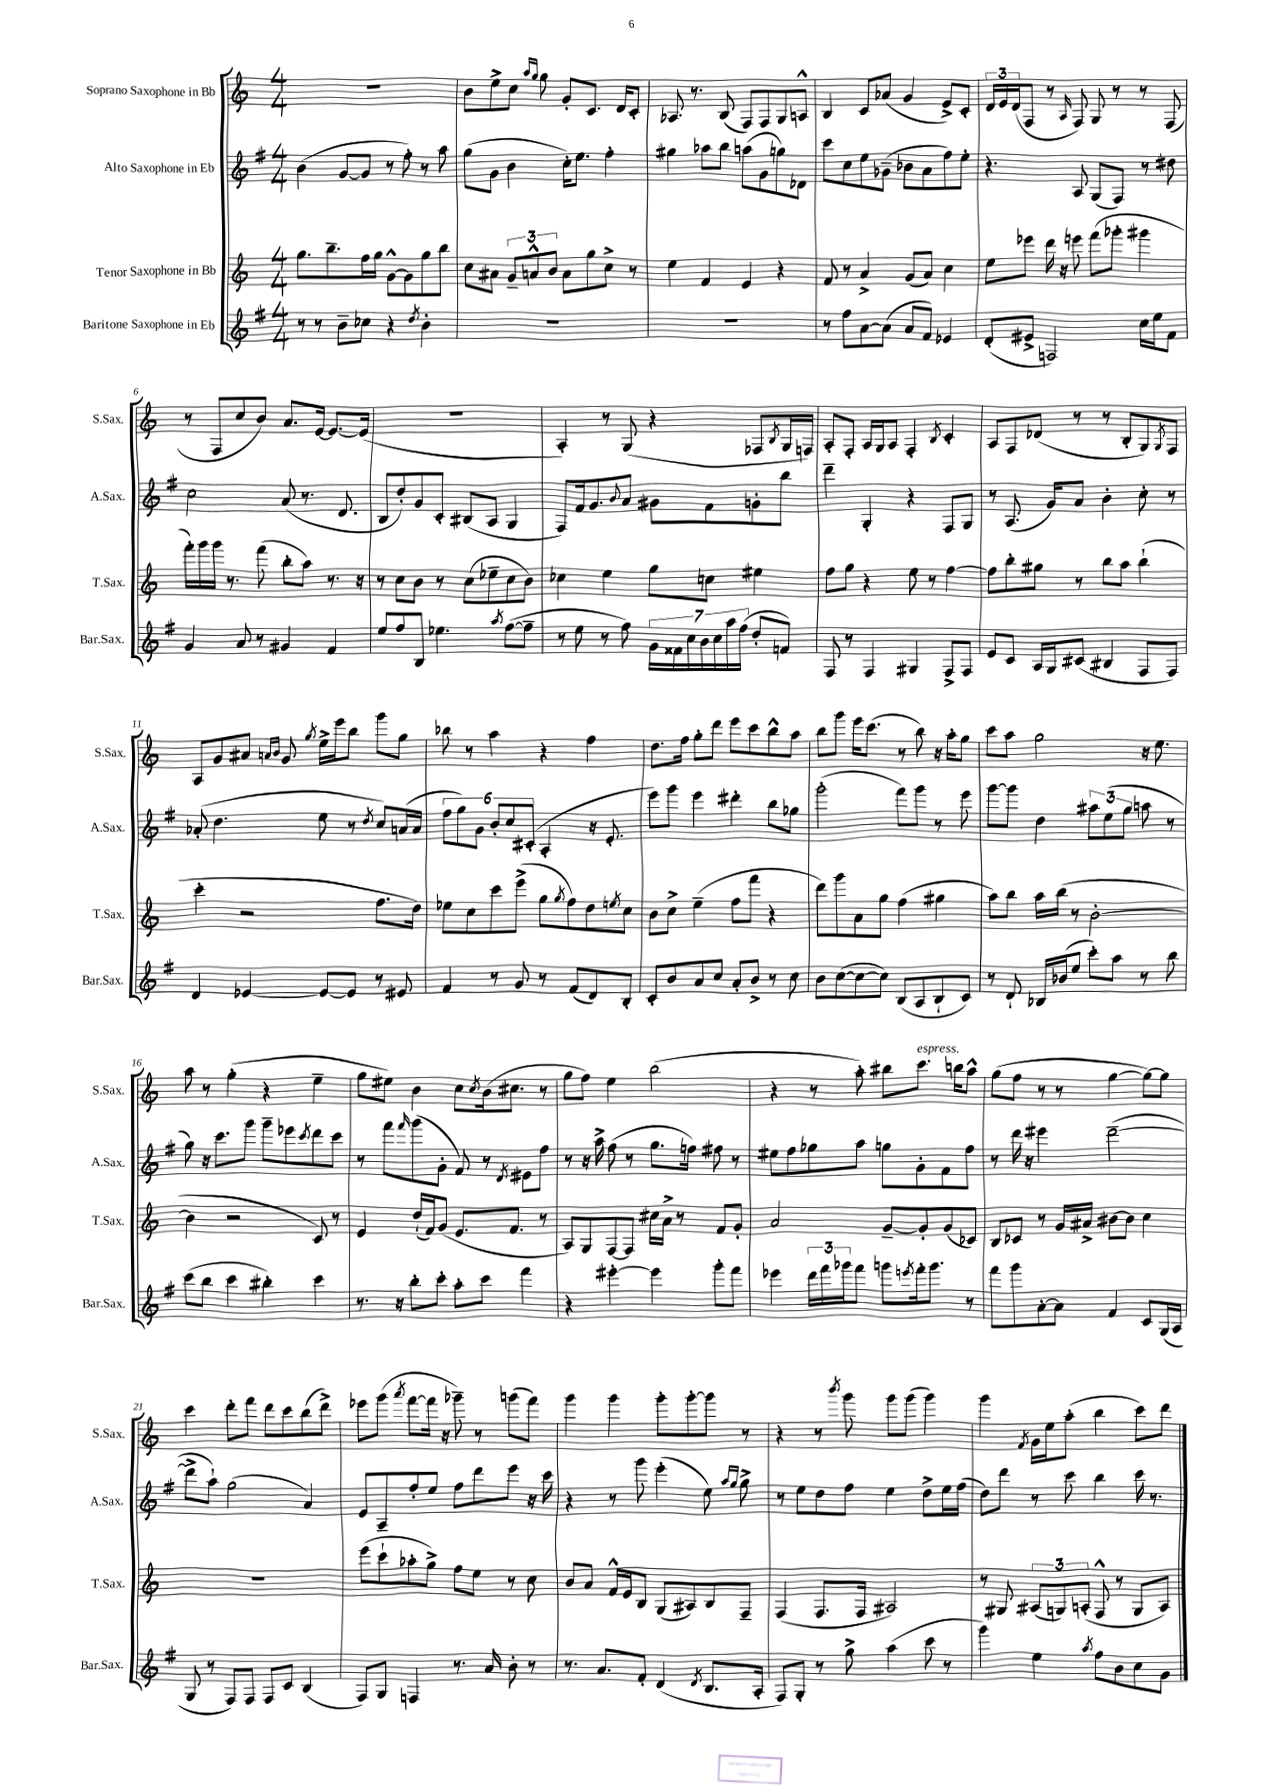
<<
\new StaffGroup <<
\new Staff = "s0" \with { instrumentName = "Soprano Saxophone in Bb" shortInstrumentName = "S.Sax." } {
    \clef treble \key c \major \numericTimeSignature \time 4/4
    R1 |
    b'8 e''8-> c''8 \grace { a''16 g''16 } g''8 g'8-. c'8. d'16 c'8-. |
    aes8. r8. b8( f8) f8 g8 a8-^ |
    b4 c'8 aes'8( g'4 e'8->) c'8-. |
    \tuplet 3/2 { d'16 e'16 d'16( } f8 r8 \grace { a16 } f8) g8 r8 r8 f8( |
    r8 f8 c''8 b'8) a'8. e'16~ e'8.~ e'16( |
    R1 |
    a4-.) r8 g8( r4 fes8 \acciaccatura { b8 } g16 f16) |
    a8-. f8-. a16 g16 a8 f4-. \acciaccatura { b8 } c'4-. |
    a8 f8 des'8( r8 r8 b8-. g8) \acciaccatura { g8 } f8 |
    a8 g'8 ais'8 \grace { a'16 b'16 } g'8 \acciaccatura { g''8 } e''16-> e'''16 b''8 g'''8 g''8 |
    bes''8 r8 a''4 r4 f''4 |
    d''8. f''16 g''8-. d'''8 e'''8 c'''8 b''8-^ a''8 |
    b''8 g'''8 e'''16 c'''8.( r8 b''8) r16 a''16-. g''8 |
    c'''8 a''8 g''2 r16 e''8. |
    a''8 r8 g''4-.( r4 e''4-- |
    g''8 eis''8) b'4 c''8 \acciaccatura { c''8 } b'16( cis''8. r8 |
    g''8 f''8) e''4 b''2( |
    r4 r8 a''8-.) bis''8 c'''8.^\markup { \italic "espress." } b''16 a''8-^ |
    g''8( f''8 r8 r8 g''4~ g''8~) g''8 |
    c'''4 d'''8-. f'''8 d'''8 c'''8 b''8( d'''8->) |
    ees'''8 g'''8( \acciaccatura { a'''8 } f'''8~ f'''16 r16 ges'''8--) r8 g'''8( f'''8) |
    g'''4 g'''4 g'''8-. g'''8~-. g'''8 r8 |
    r4 r8 \acciaccatura { b'''8 } g'''8 g'''8 g'''8( g'''4) |
    g'''4 \acciaccatura { f'8 } g'16 e''16 a''8-.( b''4 c'''8) d'''8 \bar "|." |
}
\new Staff = "s1" \with { instrumentName = "Alto Saxophone in Eb" shortInstrumentName = "A.Sax." } {
    \clef treble \key g \major \numericTimeSignature \time 4/4
    b'4( g'8~ g'8 r8 fis''8-.) r8 a''8 |
    g''8( g'8 b'4 c''16-.) e''8. fis''4-. |
    gis''4 aes''8 b''8 a''8( g'8 g''8) des'8 |
    c'''8 c''8 e''8 ges'8--( bes'8 a'8 fis''8) e''8-. |
    r4. a8 g8( fis8) r8 dis''8 |
    c''2 a'8( r8. d'8. |
    b8 d''8-.) g'8 c'8-. bis8( a8 g4 |
    fis8) fis'16 g'8. \appoggiatura { b'8 } a'8 gis'8 fis'8 g'8-. b''8 |
    d'''4-- g4-. r4 fis8 g8 |
    r8 a8.( g'16) a'8 b'4-. c''8-. r8 |
    aes'8-.( d''4. e''8 r8 \acciaccatura { d''8 } c''8) a'16( a'16 |
    \tuplet 6/4 { fis''8 g''8) g'8 b'8-. c''8 cis'8-.( } a4-. r16 e'8.-. |
    e'''8) g'''8 e'''4 dis'''4-. b''8 ges''8 |
    g'''2-.( fis'''8) g'''8 r8 e'''8 |
    g'''8~ g'''8 d''4 \tuplet 3/2 { ais''8 e''8( g''8 } a''8 r8 |
    g''8) r16 c'''8. g'''8 g'''8-- ees'''8 \acciaccatura { c'''8 } d'''8 c'''8 |
    r8 fis'''8 \grace { fis'''16 } g'''8( g'8-. fis'8) r8 \acciaccatura { d'8 } eis'8 fis''8 |
    r8 r16 a''16-> fis''8( r8 g''8. f''16) fis''8 r8 |
    eis''8 fis''8 ges''8 a''8 g''8 g'8-. fis'8 fis''8 |
    r8 d'''16 r16 eis'''4 d'''2~--( |
    d'''8-> a''8-!) g''2( a'4) |
    e'8 a8-- fis''8-. e''8 fis''8 d'''8 e'''8 r16 c'''16 |
    r4 r8 g'''8 e'''4-.( e''8) \grace { a''16 g''16 } g''8-> |
    r8 e''8 d''8 fis''8 e''4 d''8-> e''16 fis''16( |
    d''8) d'''8 r8 c'''8 b''4 c'''16 r8. \bar "|." |
}
\new Staff = "s2" \with { instrumentName = "Tenor Saxophone in Bb" shortInstrumentName = "T.Sax." } {
    \clef treble \key c \major \numericTimeSignature \time 4/4
    g''8. b''8.-- f''16 g''16 g'8~-^ g'8 g''8 b''8 |
    c''8 ais'8 \tuplet 3/2 { g'8-- a'8-^ b'8 } a'8 g''8 c''8-> r8 |
    e''4 f'4 e'4 r4 |
    f'8 r8 a'4-> g'8( a'8) c''4 |
    e''8 ees'''8 d'''16 r16 e'''8 f'''8( ges'''8-. gis'''4 |
    f'''16-.) g'''16 g'''16 r8. f'''8( b''8-. a''8) r8. r16 |
    r8 c''8 b'8 r8 c''8( ees''8-- c''8 b'8) |
    ces''4 e''4 g''8 c''8 eis''4 |
    f''8 g''8 r4 e''8 r8 f''4~ |
    f''8 b''8-. gis''8 r8 b''8 a''8 b''4-!( |
    c'''4-. r2 f''8. d''16) |
    ees''8 c''8 c'''8 e'''8->( g''8 \acciaccatura { g''8 } f''8) d''8 \acciaccatura { e''8 } c''8 |
    b'8 c''8-> e''4--( f''8 f'''8 r4 |
    d'''8) g'''8 a'8 g''8 f''4( gis''4 |
    a''8) b''8 a''16 b''16( r8 b'2~-. |
    b'4 r2 c'8) r8 |
    e'4 d''16-!( f'16) g'8( e'8. f'8. r8 |
    a8) g8 f8~ f8 cis''16 a'16-> r8 f'8 g'8-. |
    a'2 g'8~-- g'8-. g'8( ces'8) |
    b8 ces'8 r8 g'16 ais'16-> bis'8~ bis'8 c''4 |
    R1 |
    e'''8( c'''8-! aes''8-. g''8->) f''8 e''8 r8 c''8 |
    b'8 a'8 f'16-^ e'16 b8 g8( ais8) b8 f8-- |
    f4( f8. f16 ais2) |
    r8 gis8 \tuplet 3/2 { ais8( g8) a8-.( } f8-^ r8 g8 a8) \bar "|." |
}
\new Staff = "s3" \with { instrumentName = "Baritone Saxophone in Eb" shortInstrumentName = "Bar.Sax." } {
    \clef treble \key g \major \numericTimeSignature \time 4/4
    r8 r8 b'8-- ces''8 r4 \acciaccatura { d''8 } b'4-. |
    R1 |
    R1 |
    r8 fis''8 a'8~ a'8( a'8 fis'8) ees'4 |
    d'8-.( eis'8-> f2) c''16 e''16 fis'8 |
    g'4 a'8 r8 gis'4 fis'4 |
    e''8 fis''8 b8 ees''4. \acciaccatura { a''8 } fis''8~( fis''8-- |
    r8 e''8 r8 fis''8) \tuplet 7/4 { g'16 fisis'16 c''16 b'16 c''16 a''16 fis''16( } d''8-. f'8) |
    fis8 r8 fis4 gis4 fis8-> fis8 |
    e'8 c'8 a16 g16 cis'8( bis4 fis8 fis8) |
    d'4 ees'4~ ees'8~ ees'8 r8 eis'8 |
    fis'4 r8 g'8 r8 fis'8( d'8) b8-. |
    c'8-. b'8 a'8 c''8 a'8-. b'8-> r8 c''8 |
    b'8 c''8~( c''8~ c''8) b8( a8 b8-! c'8) |
    r8 d'8-! bes16 bes'16( e''8 c'''8-.) a''8 r8 b''8 |
    c'''8( b''8 c'''4 bis''4-.) c'''4 |
    r8. r16 b''8-. c'''8-. a''8-. c'''8 fis'''4 |
    r4 eis'''4~-. eis'''4 g'''8-. fis'''8 |
    ees'''4 \tuplet 3/2 { d'''16 fis'''16 ges'''16 } fis'''8 g'''8 \acciaccatura { e'''8 } fis'''16-. g'''8. r8 |
    fis'''8 g'''8 a'8~-. a'8 fis'4 c'8 g16( a16 |
    g8 r8 fis8) fis8 fis8 c'8 b4( |
    fis8) g8 f4 r8. a'16 b'8-. r8 |
    r8. a'8. fis'8-. d'4( \acciaccatura { d'8 } b8. a16-. |
    fis8) g8-. r8 g''8-> a''4( c'''8 r8 |
    g'''4) e''4 \acciaccatura { a''8 } fis''8 b'8 c''8 g'8 \bar "|." |
}
>>
>>
